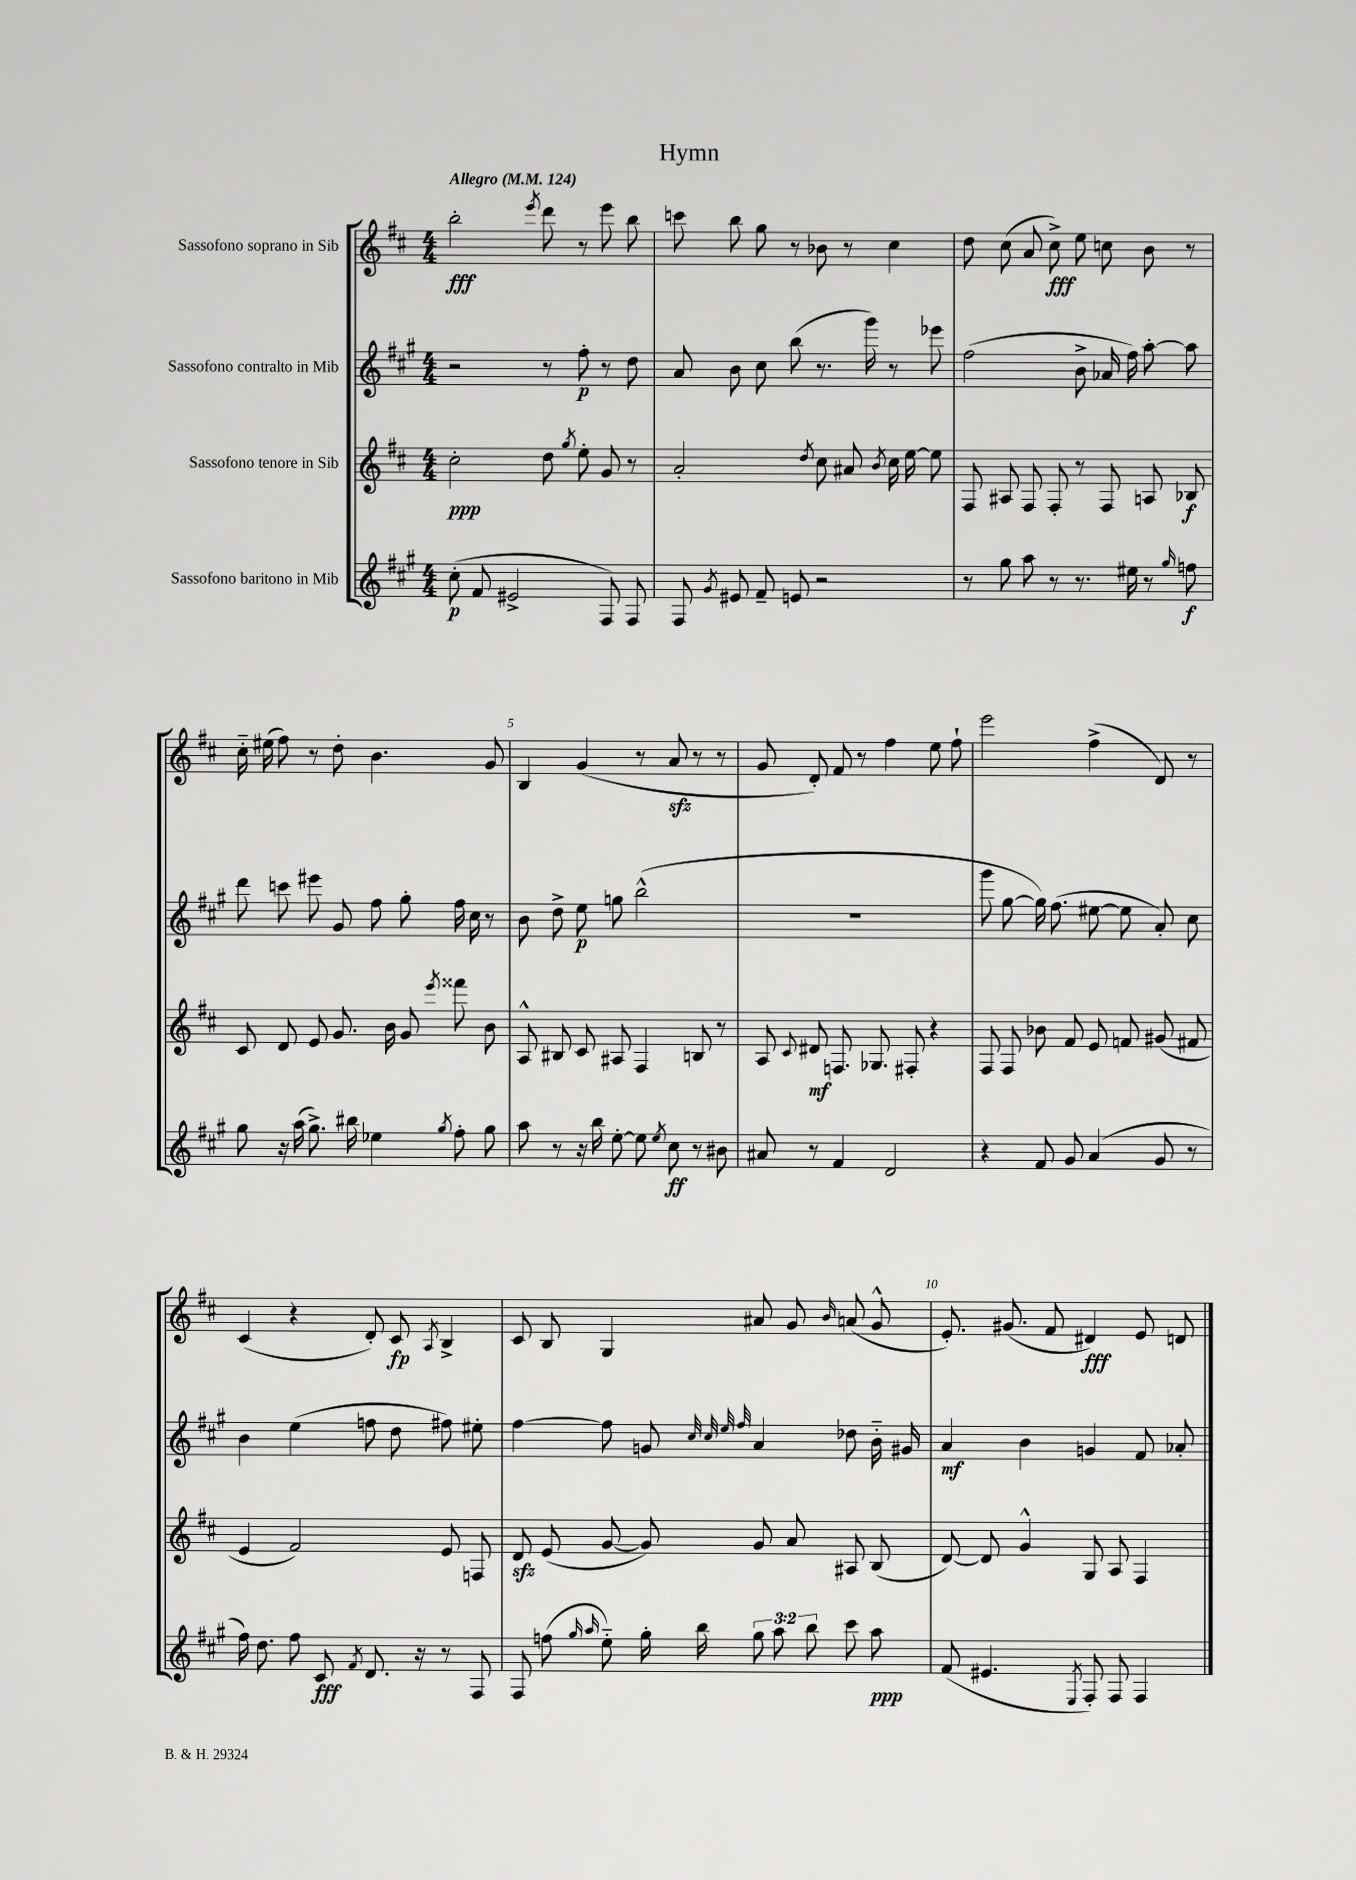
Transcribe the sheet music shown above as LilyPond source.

\header { title = "Hymn" }
<<
\new StaffGroup <<
\new Staff = "s0" \with { instrumentName = "Sassofono soprano in Sib" } {
    \clef treble \key d \major \numericTimeSignature \time 4/4 \tempo "Allegro" 4 = 124
    \autoBeamOff b''2-.\fff \acciaccatura { e'''8 } d'''8 r8 e'''8 b''8 |
    c'''8 b''8 g''8 r8 bes'8 r8 cis''4 |
    d''8 cis''8( a'8 cis''8->\fff) e''8 c''8 b'8 r8 |
    cis''16-_ eis''16( fis''8) r8 d''8-. b'4. g'8 |
    b4 g'4( r8 a'8\sfz r8 r8 |
    g'8 d'8-.) fis'8 r8 fis''4 e''8 fis''8-! |
    e'''2 fis''4->( d'8) r8 |
    cis'4( r4 d'8-.) cis'8\fp \acciaccatura { a8 } b4-> |
    cis'8 b8 g4 ais'8 g'8 \grace { b'16 } a'8( g'8-^ |
    e'8.-.) gis'8.( fis'8 dis'4\fff) e'8 d'8 \bar "|." |
}
\new Staff = "s1" \with { instrumentName = "Sassofono contralto in Mib" } {
    \clef treble \key a \major \numericTimeSignature \time 4/4
    \autoBeamOff r2 r8 fis''8-.\p r8 d''8 |
    a'8 b'8 cis''8 b''8( r8. gis'''16) r8 ees'''8 |
    fis''2( b'8-> aes'16 fis''16) a''8~-. a''8 |
    d'''8 c'''8 eis'''8 gis'8 fis''8 gis''8-. fis''16 cis''16 r8 |
    b'8 d''8-> e''8\p g''8 b''2-^( |
    R1 |
    gis'''8 gis''8~ gis''16) fis''8.( eis''8~ eis''8 a'8-.) cis''8 |
    b'4 e''4( f''8 d''8 fis''8) eis''8-. |
    fis''4~ fis''8 g'8 \grace { cis''32 cis''32 e''32 fis''32 } a'4 des''8 b'16-_ gis'16 |
    a'4\mf b'4 g'4 fis'8 aes'8-. \bar "|." |
}
\new Staff = "s2" \with { instrumentName = "Sassofono tenore in Sib" } {
    \clef treble \key d \major \numericTimeSignature \time 4/4
    \autoBeamOff cis''2-.\ppp d''8 \acciaccatura { g''8 } e''8-. g'8 r8 |
    a'2-. \acciaccatura { d''8 } cis''8 ais'8 \acciaccatura { b'8 } cis''16 e''16~ e''8 |
    fis8 ais8 fis8 fis8-. r8 fis8 a8 bes8\f |
    cis'8 d'8 e'8 g'8. b'16 g'8 \acciaccatura { e'''8 } fisis'''8 b'8 |
    a8-^ bis8 cis'8 ais8 fis4 b8 r8 |
    a8 \appoggiatura { cis'8 } dis'8\mf f8. ges8. fis8-. r4 |
    fis8 fis8 bes'8 fis'8 e'8 f'8 gis'8( fis'8 |
    e'4 fis'2) e'8 f8 |
    d'8\sfz e'8( g'8~ g'8) g'8 a'8 ais8 b8( |
    d'8~) d'8 g'4-^ g8 a8 fis4 \bar "|." |
}
\new Staff = "s3" \with { instrumentName = "Sassofono baritono in Mib" } {
    \clef treble \key a \major \numericTimeSignature \time 4/4 \override Staff.TupletNumber.text = #tuplet-number::calc-fraction-text
    \autoBeamOff cis''8-.\p( fis'8 eis'2-> fis8) fis8 |
    fis8 \acciaccatura { gis'8 } eis'8 fis'8-- e'8 r2 |
    r8 gis''8 a''8 r8 r8. eis''16 r8 \grace { gis''16 } f''8\f |
    gis''8 r16 a''16( gis''8.->) bis''16 ees''4 \acciaccatura { gis''8 } fis''8-. gis''8 |
    a''8 r8 r16 b''16 e''8~-. e''8 \acciaccatura { e''8 } cis''8\ff r8 bis'8 |
    ais'8 r8 fis'4 d'2 |
    r4 fis'8 gis'8 a'4( gis'8 r8 |
    fis''16) d''8. fis''8 cis'8\fff \acciaccatura { fis'8 } d'8. r16 r8 fis8 |
    fis8 f''8( \grace { gis''16 a''16 } e''8-_) gis''16-. b''16 \tuplet 3/2 { gis''8 a''8 b''8 } cis'''8 a''8\ppp |
    fis'8( eis'4. \acciaccatura { e8 } fis8-.) fis8 fis4 \bar "|." |
}
>>
>>
\layout { \context { \Score \override BarNumber.break-visibility = ##(#f #t #t) barNumberVisibility = #(every-nth-bar-number-visible 5) } }
